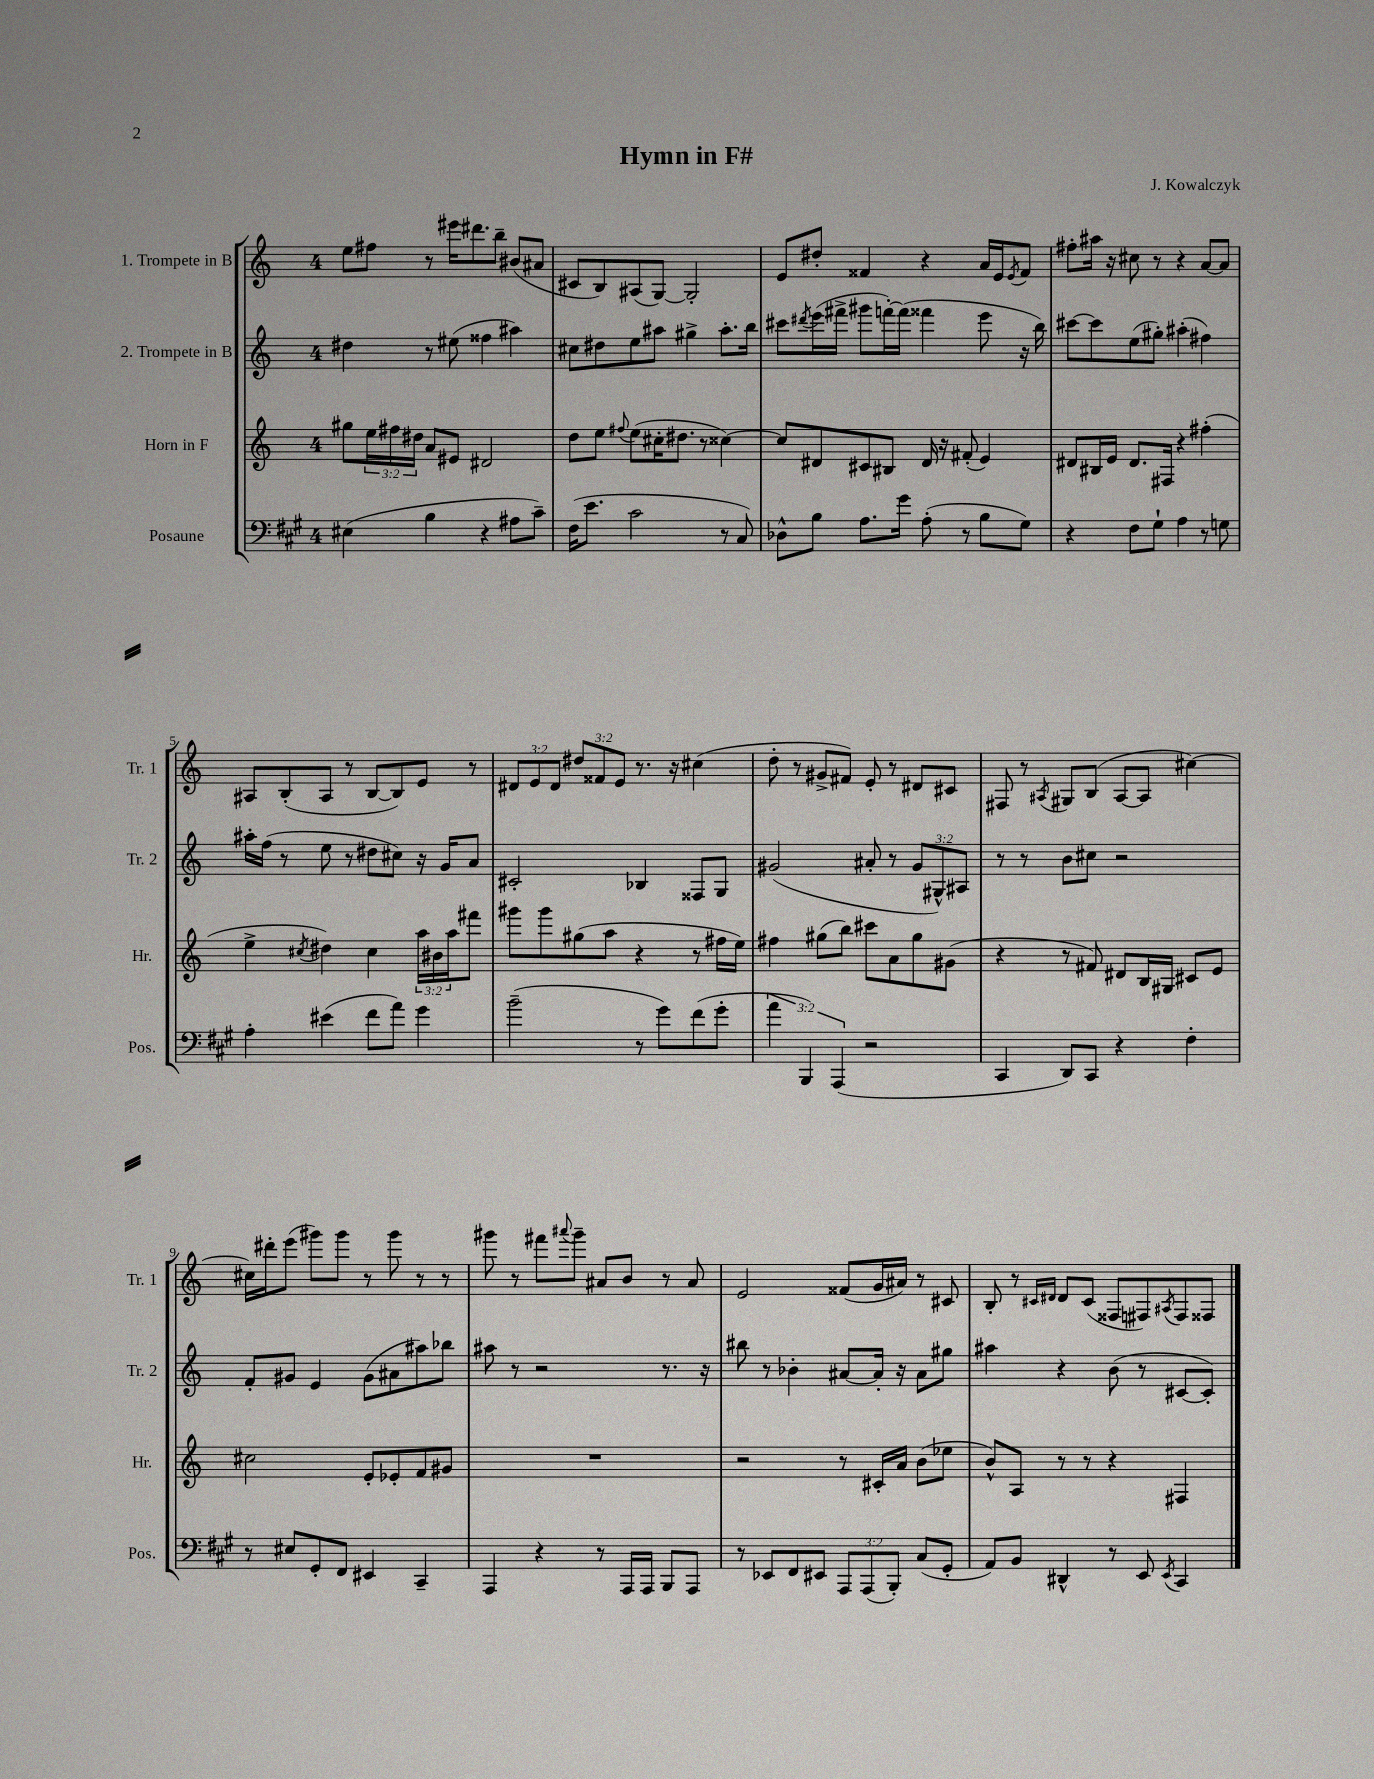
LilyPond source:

\header { title = "Hymn in F#" composer = "J. Kowalczyk" }
<<
\new StaffGroup <<
\new Staff = "s0" \with { instrumentName = "1. Trompete in B" shortInstrumentName = "Tr. 1" } {
    \clef treble \key c \major \once \override Staff.TimeSignature.style = #'single-digit \time 4/4 \override Staff.TupletNumber.text = #tuplet-number::calc-fraction-text
    e''8 fis''8 r8 eis'''16 dis'''8. b''8-- bis'8( ais'8 |
    cis'8 b8) ais8( g8~) g2-. |
    e'8 dis''8-. fisis'4 r4 a'16 e'16 \acciaccatura { e'8 } fisis'8 |
    fis''8-. ais''16 r16 cis''8 r8 r4 a'8~ a'8 |
    ais8 b8-.( ais8 r8 b8~ b8) e'8 r8 |
    \tuplet 3/2 { dis'8 e'8 dis'8 } \tuplet 3/2 { dis''8 fisis'8 e'8 } r8. r16 cis''4( |
    d''8-. r8 gis'8-> fis'8) e'8-. r8 dis'8 cis'8 |
    fis8 r8 \acciaccatura { ais8 } gis8 b8( ais8~ ais8 cis''4~) |
    cis''16 dis'''16-. e'''8( gis'''8) gis'''8 r8 gis'''8 r8 r8 |
    gis'''8 r8 fis'''8 \appoggiatura { ais'''8 } gis'''8-- ais'8 b'8 r8 ais'8 |
    e'2 fisis'8( g'16 ais'16) r8 cis'8 |
    b8-. r8 \grace { cis'16 dis'16 } dis'8 cis'8( fisis8 fis8) \acciaccatura { ais8 } fis8 fisis8 \bar "|." |
}
\new Staff = "s1" \with { instrumentName = "2. Trompete in B" shortInstrumentName = "Tr. 2" } {
    \clef treble \key c \major \once \override Staff.TimeSignature.style = #'single-digit \time 4/4 \override Staff.TupletNumber.text = #tuplet-number::calc-fraction-text
    dis''4 r8 eis''8( fisis''4 ais''4) |
    cis''8 dis''8 e''8 ais''8 gis''4-> ais''8.-. b''16 |
    cis'''8 \acciaccatura { dis'''8 } e'''16( fis'''16-> gis'''8 f'''16~-.) f'''16( fisis'''4 e'''8 r16 b''16) |
    cis'''8~ cis'''8 e''8( gis''8-.) ais''4-.( fis''4) |
    ais''16-. f''16( r8 e''8 r8 dis''8 cis''8) r16 g'16 a'8 |
    cis'2-. bes4 fisis8 g8 |
    gis'2( ais'8-. r8 \tuplet 3/2 { gis'8 gis8-^) ais8 } |
    r8 r8 b'8 cis''8 r2 |
    f'8-. gis'8 e'4 gis'8( ais'8 ais''8) bes''8 |
    ais''8 r8 r2 r8. r16 |
    bis''8 r8 bes'4-. ais'8~ ais'16-. r16 ais'8 gis''8 |
    ais''4 r4 b'8( r8 cis'8~ cis'8-.) \bar "|." |
}
\new Staff = "s2" \with { instrumentName = "Horn in F" shortInstrumentName = "Hr." } {
    \clef treble \key c \major \once \override Staff.TimeSignature.style = #'single-digit \time 4/4 \override Staff.TupletNumber.text = #tuplet-number::calc-fraction-text
    gis''8 \tuplet 3/2 { e''16 fis''16 dis''16 } a'8 eis'8 dis'2 |
    d''8 e''8 \appoggiatura { fis''8 } e''8( cis''16-. dis''8. r8 cisis''4~) |
    cisis''8 dis'8 cis'8 bis8 dis'16 r16 fis'8-.( e'4) |
    dis'8 bis16 e'16 dis'8. fis16 r4 fis''4-.( |
    e''4-> \acciaccatura { cis''8 } dis''4) cis''4 \tuplet 3/2 { a''16 bis'16 a''16 } fis'''8 |
    gis'''8 gis'''8 gis''8( a''8 r4 r8 fis''16 e''16) |
    fis''4 gis''8( b''8) cis'''8 a'8 gis''8 gis'8( |
    r4 r8 fis'8) dis'8 b16 gis16 cis'8 e'8 |
    cis''2 e'8-. ees'8-. f'8 gis'8 |
    R1 |
    r2 r8 cis'16-. a'16 b'8( ees''8 |
    b'8-^) a8 r8 r8 r4 fis4 \bar "|." |
}
\new Staff = "s3" \with { instrumentName = "Posaune" shortInstrumentName = "Pos." } {
    \clef bass \key a \major \once \override Staff.TimeSignature.style = #'single-digit \time 4/4 \override Staff.TupletNumber.text = #tuplet-number::calc-fraction-text
    eis4( b4 r4 ais8 cis'8--) |
    fis16( e'8. cis'2 r8 cis8) |
    des8-^ b8 a8. gis'16 a8-.( r8 b8 gis8) |
    r4 fis8 gis8-! a4 r8 g8 |
    a4-. eis'4( fis'8 a'8) gis'4 |
    b'2--( r8 gis'8) fis'8( gis'8-. |
    \tuplet 3/2 { a'4 b,,4) a,,4( } r2 |
    cis,4 d,8) cis,8 r4 fis4-. |
    r8 eis8 gis,8-. fis,8 eis,4 cis,4-- |
    a,,4 r4 r8 a,,16 a,,16 b,,8 a,,8 |
    r8 ees,8 fis,8 eis,8 \tuplet 3/2 { a,,8 a,,8( b,,8-.) } cis8( gis,8-. |
    a,8) b,8 dis,4-^ r8 e,8 \acciaccatura { e,8 } cis,4 \bar "|." |
}
>>
>>
